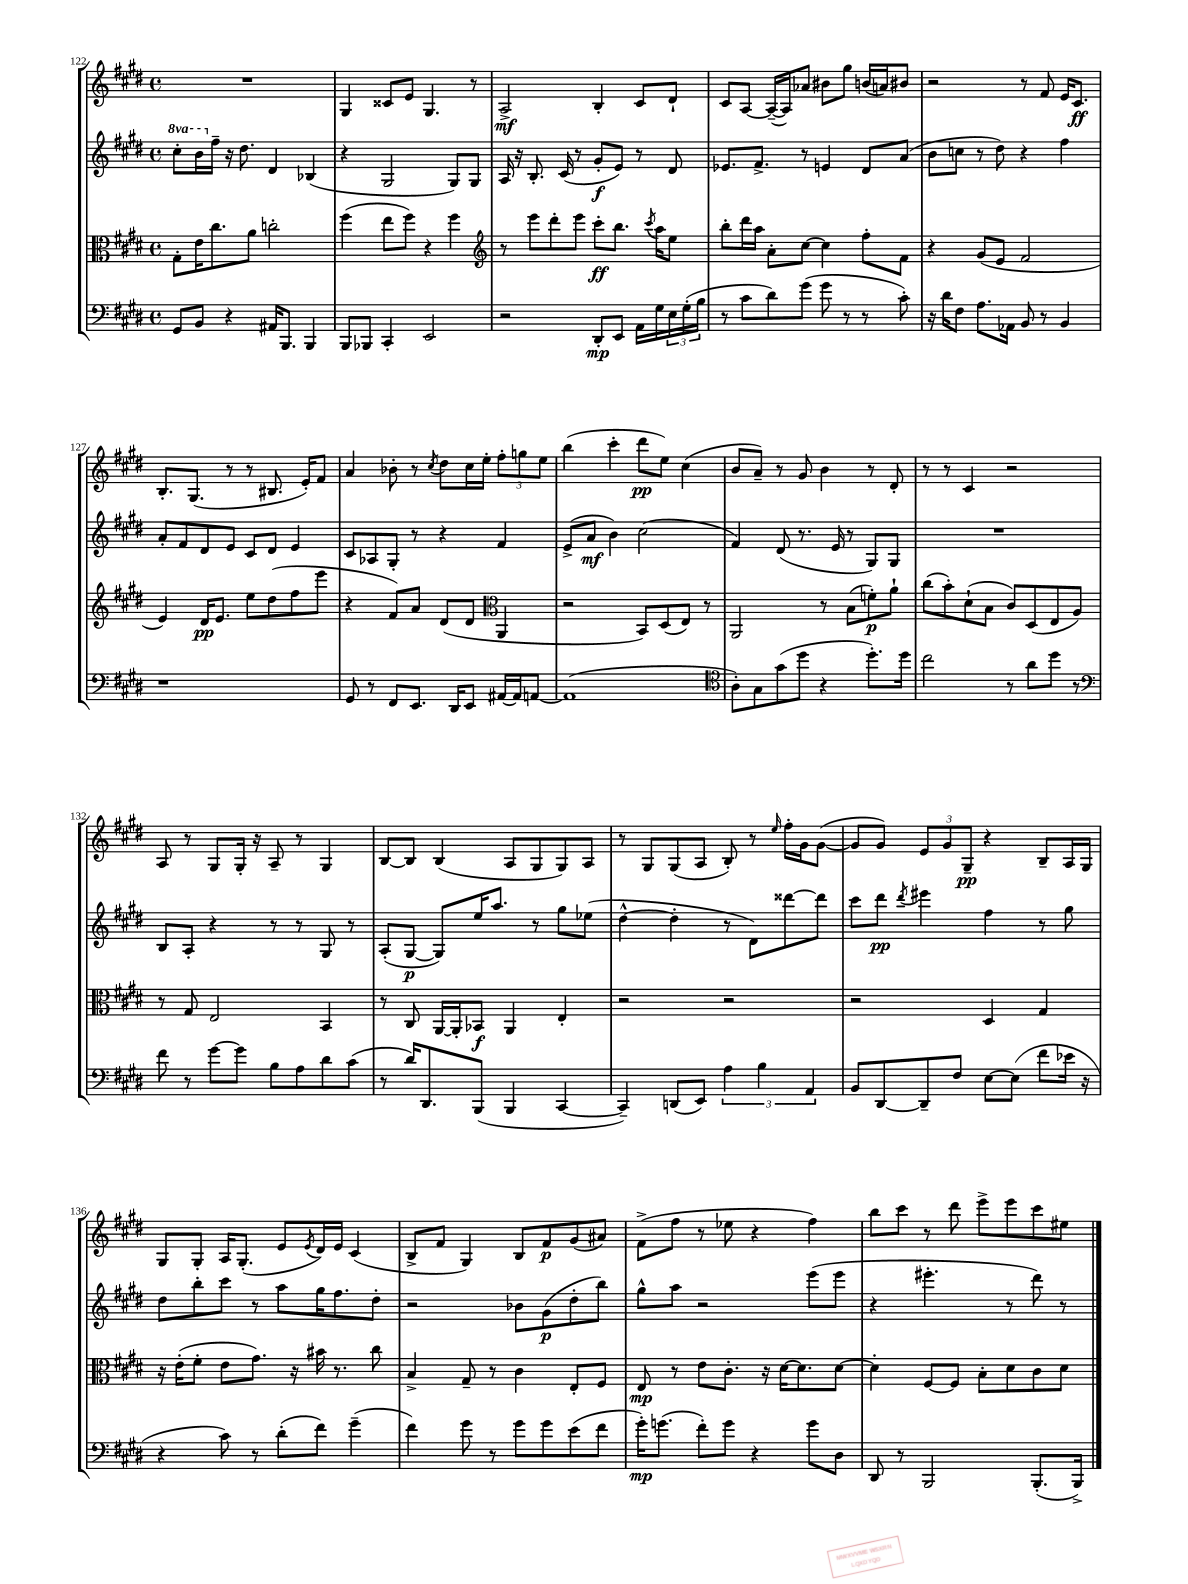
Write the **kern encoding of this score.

**kern	**dynam	**kern	**dynam	**kern	**dynam	**kern	**dynam
*part4	*part4	*part3	*part3	*part2	*part2	*part1	*part1
*staff4	*staff4	*staff3	*staff3	*staff2	*staff2	*staff1	*staff1
*clefF4	*	*clefC3	*	*clefG2	*	*clefG2	*
*k[f#c#g#d#]	*	*k[f#c#g#d#]	*	*k[f#c#g#d#]	*	*k[f#c#g#d#]	*
*M4/4	*	*M4/4	*	*M4/4	*	*M4/4	*
*met(c)	*	*met(c)	*	*met(c)	*	*met(c)	*
*	*	*	*	*8va	*	*	*
=122	=122	=122	=122	=122	=122	=122	=122
8GG#/L	.	8G#'\L	.	8ccc#'\L	.	1r	.
8BB/J	.	16e\K	.	16bb\L	.	.	.
*	*	*	*	*X8va	*	*	*
.	.	8.cc#\	.	16ff#~\JJ	.	.	.
4r	.	.	.	16r	.	.	.
.	.	.	.	8.dd#\	.	.	.
.	.	8a\J	.	.	.	.	.
16AA#X/KL	.	2ccn'\	.	4d#/	.	.	.
8.BBB/J	.	.	.	.	.	.	.
4BBB/	.	.	.	(4B-X/	.	.	.
=123	=123	=123	=123	=123	=123	=123	=123
8BBB/L	.	(4ff#\	.	4r	.	4G#/	.
8BBB-X/J	.	.	.	.	.	.	.
4CC#'/	.	8ee\L	.	2G#/	.	8c##X/L	.
.	.	8ff#\J)	.	.	.	8e/J	.
2EE/	.	4r	.	.	.	4.G#/	.
.	.	4ff#\	.	8G#/L)	.	.	.
.	.	.	.	8G#/J	.	8r	.
=124	=124	=124	=124	=124	=124	=124	=124
*	*	*clefG2	*	*	*	*	*
2r	.	8r	.	16A/	.	2A^/	mf
.	.	.	.	16r	.	.	.
.	.	8eee\L	.	8.B'/	.	.	.
.	.	8ddd#'\	.	.	.	.	.
.	.	.	.	(16c#/	.	.	.
.	.	8eee\J	.	8r	.	.	.
8DD#'/L	mp	8ccc#'\L	ff	8g#'/L	f	4B'/	.
8EE/J	.	8.bb\J	.	8e/J)	.	.	.
16AA\LL	.	.	.	8r	.	8c#/L	.
.	.	8qccc#/	.	.	.	.	.
16G#\	.	16aa\KL	.	.	.	.	.
24E\	.	8ee\J	.	8d#/	.	8d#`/J	.
(24G#'\	.	.	.	.	.	.	.
24B\JJ	.	.	.	.	.	.	.
=125	=125	=125	=125	=125	=125	=125	=125
8r	.	8bb'\L	.	8.e-X/L	.	8c#/L	.
8c#\L	.	16ddd#\L	.	.	.	[8A/J	.
.	.	16aa\JJ	.	8.f#^/J	.	.	.
8d#\)	.	8a'\L	.	.	.	(16A~/LL_	.
.	.	.	.	.	.	16A/J])	.
(8g#\J	.	[8cc#\J	.	8r	.	8a-X/J	.
8g#\	.	4cc#\]	.	4en/	.	8b#X\L	.
8r	.	.	.	.	.	8gg#\J	.
8r	.	8ff#'\L	.	8d#/L	.	(16bn/LL	.
.	.	.	.	.	.	16an/J)	.
8c#'\)	.	8f#\J	.	(8a/J	.	8b#X/J	.
=126	=126	=126	=126	=126	=126	=126	=126
16r	.	4r	.	8b\L	.	2r	.
16d#\KL	.	.	.	.	.	.	.
8F#\J	.	.	.	8ccn\J	.	.	.
8.A\L	.	(8g#/L	.	8r	.	.	.
.	.	8e/J	.	8dd#\)	.	.	.
16AA-X\Jk	.	.	.	.	.	.	.
8BB/	.	2f#/	.	4r	.	8r	.
8r	.	.	.	.	.	8f#/	.
4BB/	.	.	.	4ff#\	.	16e/KL	.
.	.	.	.	.	.	8.c#/J	ff
!!LO:LB:g=z
=127	=127	=127	=127	=127	=127	=127	=127
1r	.	4e/)	.	8a'/L	.	8.B'/L	.
.	.	.	.	8f#/	.	.	.
.	.	.	.	.	.	(8.G#/J	.
.	.	16d#/KL	pp	8d#/	.	.	.
.	.	8.e/J	.	.	.	.	.
.	.	.	.	8e/J	.	8r	.
.	.	8ee\L	.	8c#/L	.	8r	.
.	.	(8dd#\	.	8d#/J	.	8.B#X/	.
.	.	8ff#\	.	4e/	.	.	.
.	.	.	.	.	.	16e'/KL)	.
.	.	8eee\J	.	.	.	8f#/J	.
=128	=128	=128	=128	=128	=128	=128	=128
8GG#/	.	4r	.	8c#/L	.	4a/	.
8r	.	.	.	8A-X/	.	.	.
8FF#/L	.	8f#/L)	.	8G#'/J	.	8b-X'\	.
8.EE/J	.	8a/J	.	8r	.	8r	.
.	.	.	.	.	.	8qcc#/	.
.	.	(8d#/L	.	4r	.	8dd#\L	.
16DD#/KL	.	.	.	.	.	.	.
8EE/J	.	8d#/J	.	.	.	16cc#\L	.
.	.	.	.	.	.	16ee'\JJ	.
*	*	*clefC3	*	*	*	*	*
[16AA#X/LL	.	4AA/	.	4f#/	.	12ff#'\L	.
16AA#/J]	.	.	.	.	.	.	.
.	.	.	.	.	.	12ggn\	.
[8AAn/J	.	.	.	.	.	.	.
.	.	.	.	.	.	12ee\J	.
=129	=129	=129	=129	=129	=129	=129	=129
(1AA]	.	2r	.	(8e^/L	.	(4bb\	.
.	.	.	.	8a/J	mf	.	.
.	.	.	.	4b\)	.	4ccc#'\	.
.	.	8BB/L)	.	(2cc#\	.	8ddd#\L	pp
.	.	(8D#/	.	.	.	8ee\J)	.
.	.	8E/J)	.	.	.	(4cc#\	.
.	.	8r	.	.	.	.	.
=130	=130	=130	=130	=130	=130	=130	=130
*clefC4	*	*	*	*	*	*	*
8A'\L)	.	2AA/	.	4f#/)	.	8b/L	.
8G#\	.	.	.	.	.	8a~/J)	.
(8g#\	.	.	.	(8d#/	.	8r	.
8dd#\J	.	.	.	8.r	.	8g#/	.
4r	.	8r	.	.	.	4b\	.
.	.	.	.	16e/	.	.	.
.	.	(8B\L	.	8r	.	.	.
8.dd#'\L)	.	8fn'\)	p	8G#/L)	.	8r	.
.	.	8a`\J	.	8G#/J	.	8d#'/	.
16dd#\Jk	.	.	.	.	.	.	.
=131	=131	=131	=131	=131	=131	=131	=131
2cc#\	.	(8cc#\L	.	1r	.	8r	.
.	.	8b'\)	.	.	.	8r	.
.	.	(8d#`\	.	.	.	4c#/	.
.	.	8B\J	.	.	.	.	.
8r	.	8c#/L)	.	.	.	2r	.
8a\L	.	(8D#/	.	.	.	.	.
8dd#\J	.	8E/	.	.	.	.	.
8r	.	8A/J)	.	.	.	.	.
!!LO:LB:g=z
=132	=132	=132	=132	=132	=132	=132	=132
*clefF4	*	*	*	*	*	*	*
8f#\	.	8r	.	8B/L	.	8A/	.
8r	.	8G#/	.	8A'/J	.	8r	.
[8g#\L	.	2E/	.	4r	.	8G#/L	.
8g#\J]	.	.	.	.	.	16G#'/Jk	.
.	.	.	.	.	.	16r	.
8B\L	.	.	.	8r	.	8A~/	.
8A\	.	.	.	8r	.	8r	.
8d#\	.	4BB/	.	8G#/	.	4G#/	.
(8c#\J	.	.	.	8r	.	.	.
=133	=133	=133	=133	=133	=133	=133	=133
8r	.	8r	.	(8A'/L	.	[8B/L	.
16d#/KL)	.	8C#/	.	[8G#/J	p	8B/J]	.
8.DD#/	.	.	.	.	.	.	.
.	.	[16AA/LL	.	8G#/L])	.	(4B/	.
.	.	16AA'/J]	.	.	.	.	.
(8BBB/J	.	8BB-X/J	f	16ee/K	.	.	.
.	.	.	.	8.aa/J	.	.	.
4BBB/	.	4AA/	.	.	.	8A/L	.
.	.	.	.	8r	.	8G#/	.
[4CC#/	.	4E'/	.	8gg#\L	.	8G#/)	.
.	.	.	.	(8ee-X\J	.	8A/J	.
=134	=134	=134	=134	=134	=134	=134	=134
4CC#~/])	.	2r	.	[4dd#^^\	.	8r	.
.	.	.	.	.	.	8G#/L	.
(8DDn/L	.	.	.	4dd#'\]	.	(8G#/	.
8EE/J)	.	.	.	.	.	8A/J	.
6A\	.	2r	.	8r	.	8B'/)	.
.	.	.	.	8d#\L)	.	8r	.
6B\	.	.	.	.	.	.	.
.	.	.	.	.	.	16qqee/	.
.	.	.	.	[8ddd##X\	.	16ff#'\LL	.
.	.	.	.	.	.	16g#\J	.
6AA/	.	.	.	.	.	.	.
.	.	.	.	8ddd##\J]	.	([8g#\J	.
=135	=135	=135	=135	=135	=135	=135	=135
8BB/L	.	2r	.	8ccc#\L	.	8g#/L]	.
[8DD#/	.	.	.	8ddd#\J	pp	8g#/J)	.
.	.	.	.	8qddd#/	.	.	.
8DD#~/]	.	.	.	4eee#X\	.	12e/L	.
.	.	.	.	.	.	12g#/	.
8F#/J	.	.	.	.	.	.	.
.	.	.	.	.	.	12G#~/J	pp
[8E\L	.	4D#/	.	4ff#\	.	4r	.
(8E\J]	.	.	.	.	.	.	.
8f#\L	.	4G#/	.	8r	.	8B~/L	.
16e-X\Jk	.	.	.	8gg#\	.	16A/L	.
16r	.	.	.	.	.	16G#/JJ	.
!!LO:LB:g=z
=136	=136	=136	=136	=136	=136	=136	=136
4r	.	16r	.	8dd#\L	.	8G#/L	.
.	.	(16e'\KL	.	.	.	.	.
.	.	8f#'\J	.	8bb'\	.	8G#'/J	.
8c#\)	.	8e\L	.	8ccc#\J	.	16A/KL	.
.	.	.	.	.	.	(8.G#'/J	.
8r	.	8.g#\J)	.	8r	.	.	.
(8d#'\L	.	.	.	8aa\L	.	8e/L	.
.	.	16r	.	.	.	.	.
.	.	.	.	.	.	8qe/	.
8f#\J)	.	16b#X\	.	16gg#\K	.	16d#/L)	.
.	.	8.r	.	8.ff#\	.	16e/JJ	.
(4g#~\	.	.	.	.	.	(4c#/	.
.	.	8cc#\	.	8dd#'\J	.	.	.
=137	=137	=137	=137	=137	=137	=137	=137
4f#\)	.	4B^/	.	2r	.	8B^/L	.
.	.	.	.	.	.	8f#/J	.
8g#\	.	8G#~/	.	.	.	4G#/)	.
8r	.	8r	.	.	.	.	.
8g#\L	.	4c#\	.	8b-X\L	.	8B/L	.
8g#\	.	.	.	(8g#\	p	8f#/	p
(8e\	.	8E'/L	.	8dd#'\	.	(8g#/	.
8f#\J	.	8F#/J	.	8bb\J)	.	8a#X/J)	.
=138	=138	=138	=138	=138	=138	=138	=138
16g#'\KL)	mp	8E/	mp	8gg#^^\L	.	(8f#^\L	.
(8.gn\J	.	.	.	.	.	.	.
.	.	8r	.	8aa\J	.	8ff#\J	.
8f#'\L)	.	8e\L	.	2r	.	8r	.
8g\J	.	8.c#'\J	.	.	.	8ee-X\	.
4r	.	.	.	.	.	4r	.
.	.	16r	.	.	.	.	.
.	.	[16d#\KL	.	.	.	.	.
.	.	8.d#\]	.	.	.	.	.
8g\L	.	.	.	(8eee\L	.	4ff#\)	.
8D#\J	.	[8d#\J	.	8eee\J	.	.	.
=139	=139	=139	=139	=139	=139	=139	=139
8DD#/	.	4d#'\]	.	4r	.	8bb\L	.
8r	.	.	.	.	.	8ccc#\J	.
2BBB/	.	[8F#/L	.	4.eee#X'\	.	8r	.
.	.	8F#/J]	.	.	.	8ddd#\	.
.	.	8B'\L	.	.	.	8eee^\L	.
.	.	8d#\	.	8r	.	8eee\	.
(8.BBB'/L	.	8c#\	.	8ddd#\)	.	8ccc#\	.
.	.	8d#\J	.	8r	.	8ee#X\J	.
16BBB^/Jk)	.	.	.	.	.	.	.
==	==	==	==	==	==	==	==
*-	*-	*-	*-	*-	*-	*-	*-
